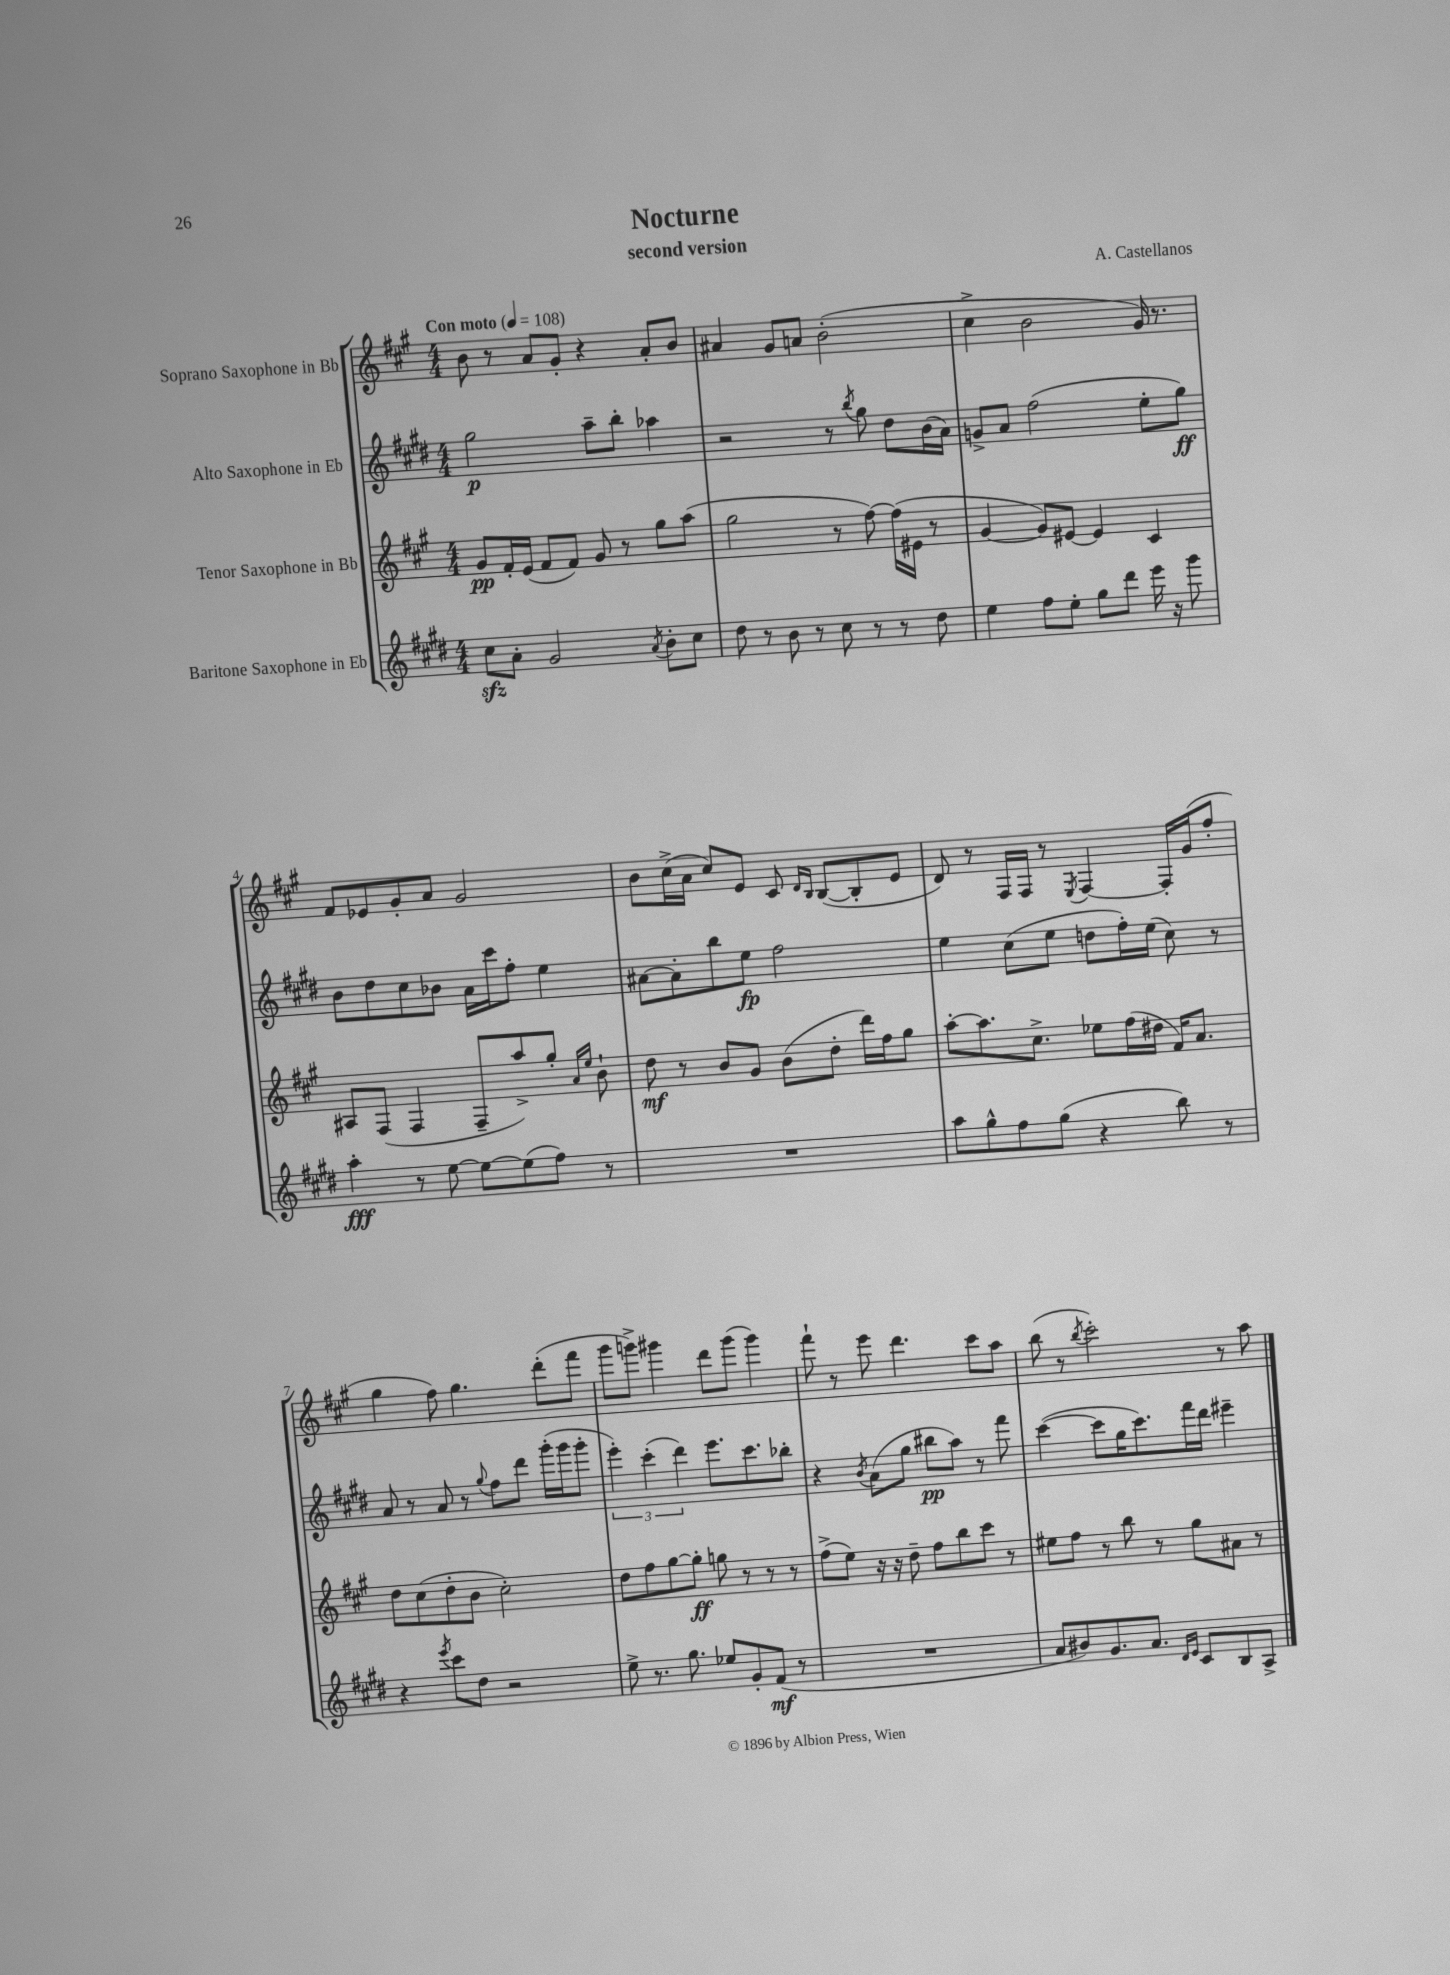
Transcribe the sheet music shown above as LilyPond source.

\header { title = "Nocturne" composer = "A. Castellanos" subtitle = "second version" }
<<
\new StaffGroup <<
\new Staff = "s0" \with { instrumentName = "Soprano Saxophone in Bb" } {
    \clef treble \key a \major \numericTimeSignature \time 4/4 \tempo "Con moto" 4 = 108
    b'8 r8 a'8 gis'8-. r4 a'8-. b'8 |
    ais'4 gis'8 a'8 b'2-.( |
    cis''4-> b'2 gis'16) r8. |
    fis'8 ees'8 gis'8-. a'8 gis'2 |
    b'8 cis''16->( a'16 cis''8) e'8 cis'8 \grace { d'16 b16 } b8~( b8-. e'8 |
    d'8) r8 fis16 fis16 r8 \acciaccatura { e8 } fis4~ fis16-. gis'16( fis''8-. |
    gis''4 fis''8) gis''4. d'''8-.( fis'''8 |
    gis'''8 g'''8->) gis'''4 d'''8 gis'''8( gis'''4) |
    fis'''8-! r8 e'''8 d'''4. cis'''8 a''8 |
    b''8( r8 \acciaccatura { b''8 } cis'''2-.) r8 a''8 \bar "|." |
}
\new Staff = "s1" \with { instrumentName = "Alto Saxophone in Eb" } {
    \clef treble \key e \major \numericTimeSignature \time 4/4
    gis''2\p a''8-- b''8-. aes''4 |
    r2 r8 \acciaccatura { b''8 } gis''8 dis''8 b'16( a'16) |
    g'8-> a'8 fis''2( e''8-. gis''8\ff) |
    b'8 dis''8 cis''8 bes'8 a'16 cis'''16 fis''8-. e''4 |
    ais'8~ ais'8-. b''8 e''8\fp fis''2 |
    e''4 cis''8( e''8 d''8 fis''16-.) e''16( cis''8) r8 |
    a'8 r8 a'8 r8 \appoggiatura { gis''8 } fis''8 dis'''8 gis'''16-.( gis'''16 gis'''8-. |
    \tuplet 3/2 { e'''4-.) cis'''4-.( dis'''4) } e'''8. cis'''8. bes''8-. |
    r4 \acciaccatura { b'8 } a'8( gis''8 bis''8\pp a''8) r8 fis'''8 |
    cis'''4~( cis'''8 gis''16 cis'''8.) fis'''16 dis'''16 eis'''4-- \bar "|." |
}
\new Staff = "s2" \with { instrumentName = "Tenor Saxophone in Bb" } {
    \clef treble \key a \major \numericTimeSignature \time 4/4
    gis'8\pp fis'16-. e'16( fis'8 fis'8) gis'8 r8 gis''8 a''8( |
    gis''2 r8 fis''8~) fis''16( eis'16 r8 |
    gis'4~ gis'8) eis'8~ eis'4 cis'4 |
    ais8 fis8( fis4 fis8-- a''8->) gis''8-. \grace { a'16 e''16 } b'8-! |
    d''8\mf r8 b'8 gis'8 b'8( d''8-. d'''16) fis''16 gis''8 |
    a''8~-. a''8. cis''8.-> ees''8 fis''16( dis''16 fis'16) a'8. |
    d''8 cis''8( d''8-. b'8 cis''2-.) |
    d''8 fis''8 gis''8~ gis''8-.\ff g''8 r8 r8 r8 |
    fis''8->( e''8) r16 r16 d''8-- fis''8 b''8 cis'''8 r8 |
    eis''8 fis''8 r8 b''8 r8 gis''8 ais'8 r8 \bar "|." |
}
\new Staff = "s3" \with { instrumentName = "Baritone Saxophone in Eb" } {
    \clef treble \key e \major \numericTimeSignature \time 4/4
    cis''8\sfz a'8-. gis'2 \acciaccatura { a'8 } b'8-. cis''8 |
    dis''8 r8 b'8 r8 cis''8 r8 r8 dis''8 |
    e''4 fis''8 e''8-. gis''8 dis'''8 e'''16 r16 gis'''8 |
    a''4-.\fff r8 e''8~ e''8~ e''8( fis''8) r8 |
    R1 |
    a''8 gis''8-^ fis''8 gis''8( r4 b''8) r8 |
    r4 \acciaccatura { e'''8 } cis'''8 dis''8 r2 |
    e''8-> r8. gis''8. ees''8 gis'8-. fis'8\mf( r8 |
    R1 |
    a'8 bis'8) gis'8. a'8. \grace { dis'16 e'16 } cis'8 b8 a8-> \bar "|." |
}
>>
>>
